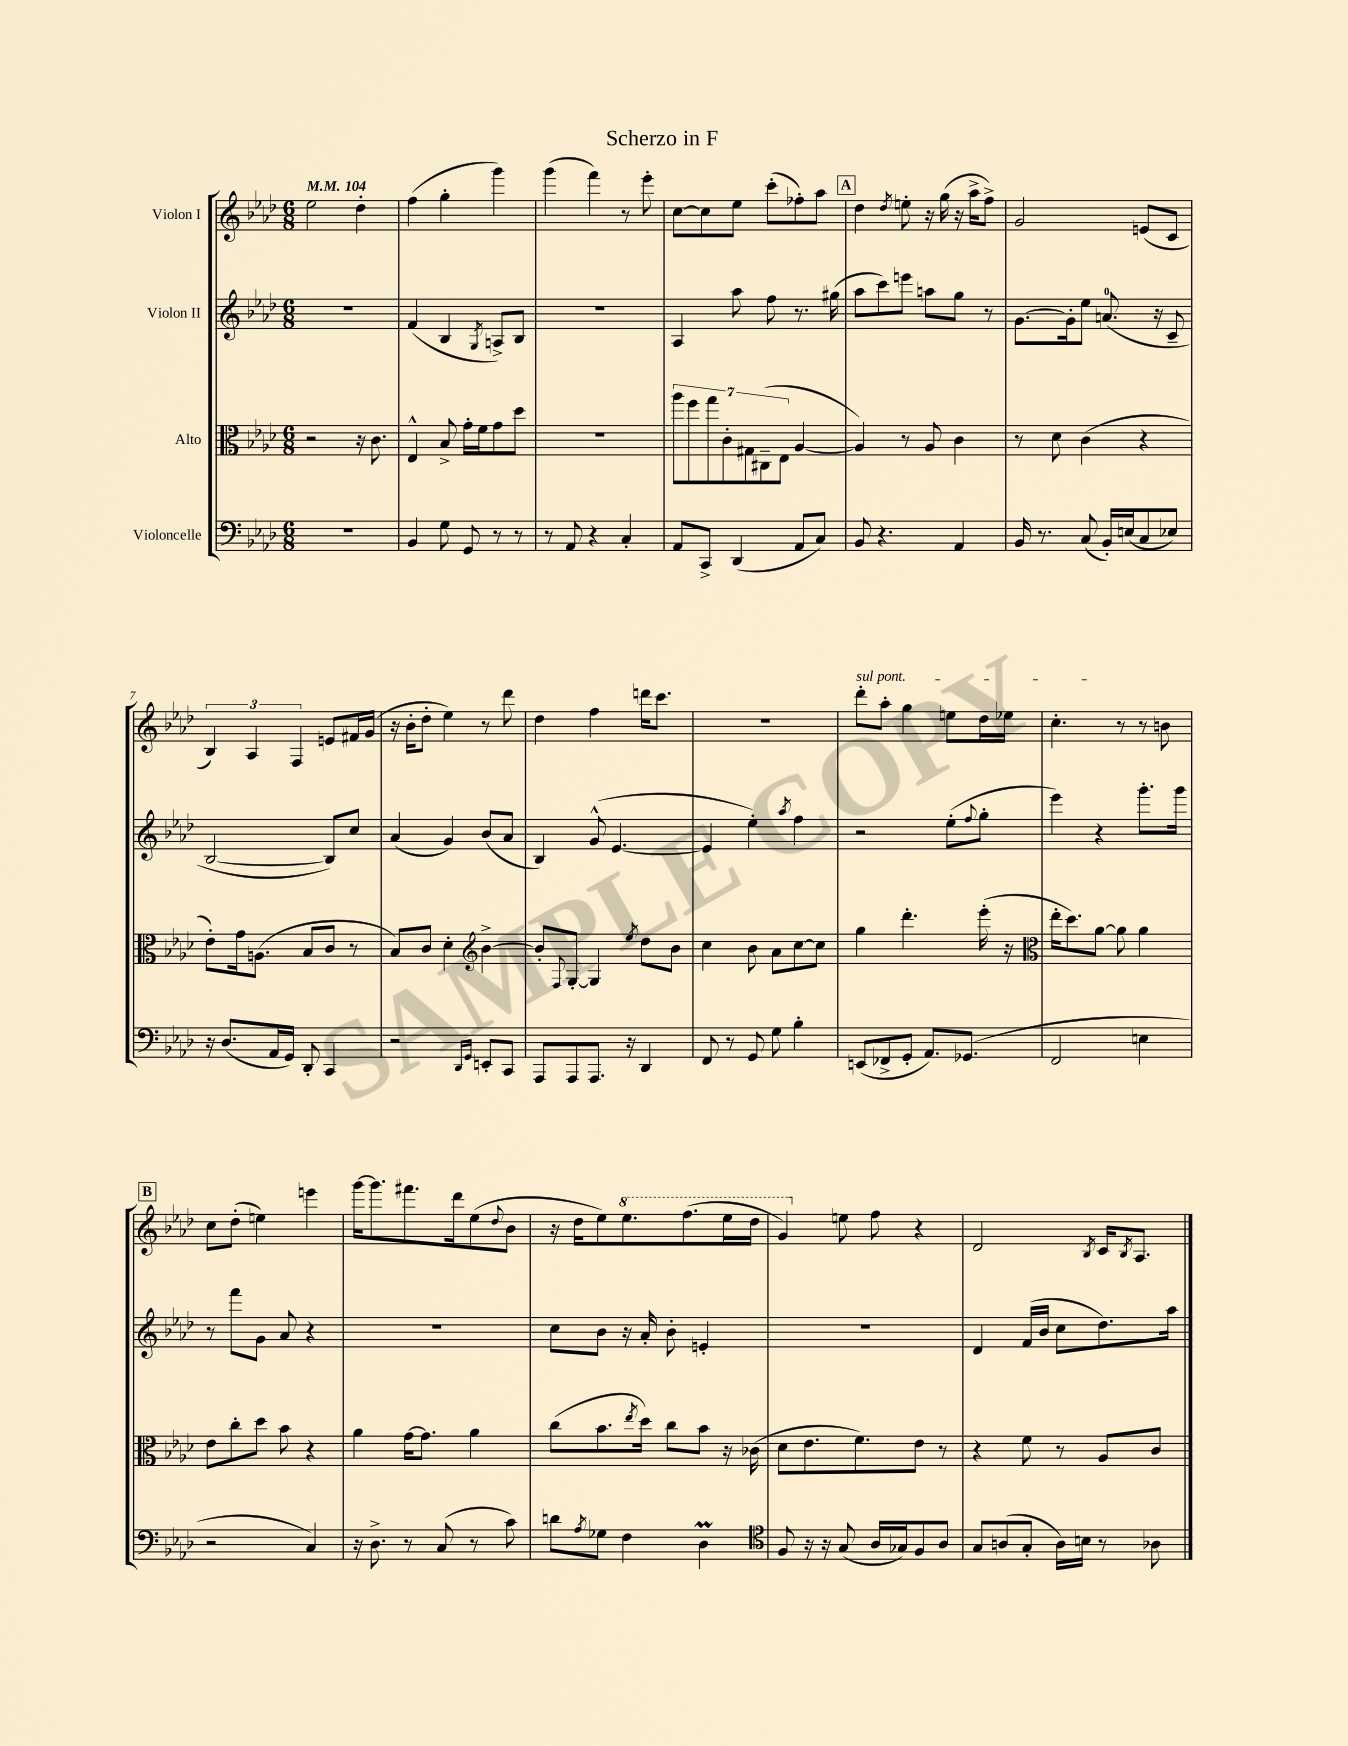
\header { title = "Scherzo in F" }
<<
\new StaffGroup <<
\new Staff = "s0" \with { instrumentName = "Violon I" } {
    \clef treble \key aes \major \numericTimeSignature \time 6/8 \tempo 4 = 104
    ees''2 des''4-. |
    f''4( g''4-. g'''4) |
    g'''4( f'''4) r8 ees'''8-. |
    c''8~ c''8 ees''8 c'''8-.( fes''8-.) aes''8 |
    \mark \markup { \box "A" } des''4 \acciaccatura { des''8 } e''8-. r16 g''16( r16 aes''16-> f''8->) |
    g'2 e'8( c'8 |
    \tuplet 3/2 { bes4) aes4 f4 } e'8 fis'16 g'16( |
    r16 bes'16-. des''8-. ees''4) r8 des'''8 |
    des''4 f''4 d'''16 c'''8. |
    R2. |
    \once \override TextSpanner.bound-details.left.text = \markup { \italic "sul pont." } des'''8-.\startTextSpan aes''8-. g''4 e''8 des''16 ees''16 |
    c''4.-.\stopTextSpan r8 r8 b'8 |
    \mark \markup { \box "B" } c''8 des''8-.( e''4) e'''4 |
    g'''16~ g'''8. fis'''8. des'''16 ees''8( \appoggiatura { des''8 } bes'8 |
    r16 des''16 ees''8) \ottava #1 ees'''8. f'''8.( ees'''16 des'''16 |
    g''4) \ottava #0 e''8 f''8 r4 |
    des'2 \acciaccatura { bes8 } c'16 \acciaccatura { bes8 } aes8. \bar "|." |
}
\new Staff = "s1" \with { instrumentName = "Violon II" } {
    \clef treble \key aes \major \numericTimeSignature \time 6/8
    R2. |
    f'4( bes4 \acciaccatura { g8 } a8->) bes8 |
    R2. |
    aes4 aes''8 f''8 r8. gis''16( |
    \mark \markup { \box "A" } aes''8 c'''8) e'''8 a''8 g''8 r8 |
    g'8.~ g'16-. ees''8 a'8.-0( r16 c'8-- |
    bes2~ bes8) c''8 |
    aes'4( g'4) bes'8( aes'8 |
    bes4) g'8-^( ees'4.~ |
    ees'4 ees''4-.) \acciaccatura { aes''8 } f''4 |
    r2 ees''8-.( \appoggiatura { f''8 } g''8-. |
    ees'''4) r4 g'''8.-. g'''16 |
    \mark \markup { \box "B" } r8 f'''8 g'8 aes'8 r4 |
    R2. |
    c''8 bes'8 r16 aes'16-. bes'8-. e'4-. |
    R2. |
    des'4 f'16( bes'16 c''8 des''8.) aes''16 \bar "|." |
}
\new Staff = "s2" \with { instrumentName = "Alto" } {
    \clef alto \key aes \major \numericTimeSignature \time 6/8
    r2 r16 c'8. |
    ees4-^ bes8-> g'16-. f'16 g'8 des''8 |
    R2. |
    \tuplet 7/4 { aes''8 f''8 g''8 c'8-. gis8 cis8--( ees8 } aes4~ |
    \mark \markup { \box "A" } aes4) r8 aes8 c'4 |
    r8 des'8 c'4( r4 |
    ees'8-.) g'16 a8.( bes8 c'8 r8 |
    bes8) c'8 des'4-. \clef treble bes'4~-> |
    bes'8-. \appoggiatura { f8 } g8~-. g4 \acciaccatura { ees''8 } des''8 bes'8 |
    c''4 bes'8 aes'8 c''8~ c''8 |
    g''4 des'''4.-. ees'''16-.( r16 |
    \clef alto ees''16-. des''8.) aes'8~ aes'8 aes'4 |
    \mark \markup { \box "B" } ees'8 c''8-. des''8 bes'8 r4 |
    aes'4 g'16~ g'8. aes'4 |
    c''8( bes'8. \acciaccatura { ees''8 } des''16) c''8 bes'8 r16 ces'16( |
    des'8 ees'8. f'8.) ees'8 r8 |
    r4 f'8 r8 aes8 c'8 \bar "|." |
}
\new Staff = "s3" \with { instrumentName = "Violoncelle" } {
    \clef bass \key aes \major \numericTimeSignature \time 6/8
    R2. |
    bes,4 g8 g,8 r8 r8 |
    r8 aes,8 r4 c4-. |
    aes,8 c,8-> des,4( aes,8 c8) |
    \mark \markup { \box "A" } bes,8 r4. aes,4 |
    bes,16 r8. c8( bes,16-.) e16( c8 ees8) |
    r16 des8.( aes,16 g,16) des,8-. c,4 |
    r2 \grace { des,16 g,16 } e,8-. c,8 |
    aes,,8 aes,,8 aes,,8. r16 des,4 |
    f,8 r8 g,8 g8 bes4-. |
    e,8( fes,8-> g,8-. aes,8.) ges,8.( |
    f,2 e4 |
    \mark \markup { \box "B" } r2 c4) |
    r16 des8.-> r8 c8( r8 c'8) |
    d'8 \acciaccatura { aes8 } ges8 f4 des4\prall |
    \clef tenor f8 r16 r16 g8( aes16 ges16) f8 aes8 |
    g8 a8( g8-. a16) b16 r8 aes8 \bar "|." |
}
>>
>>
